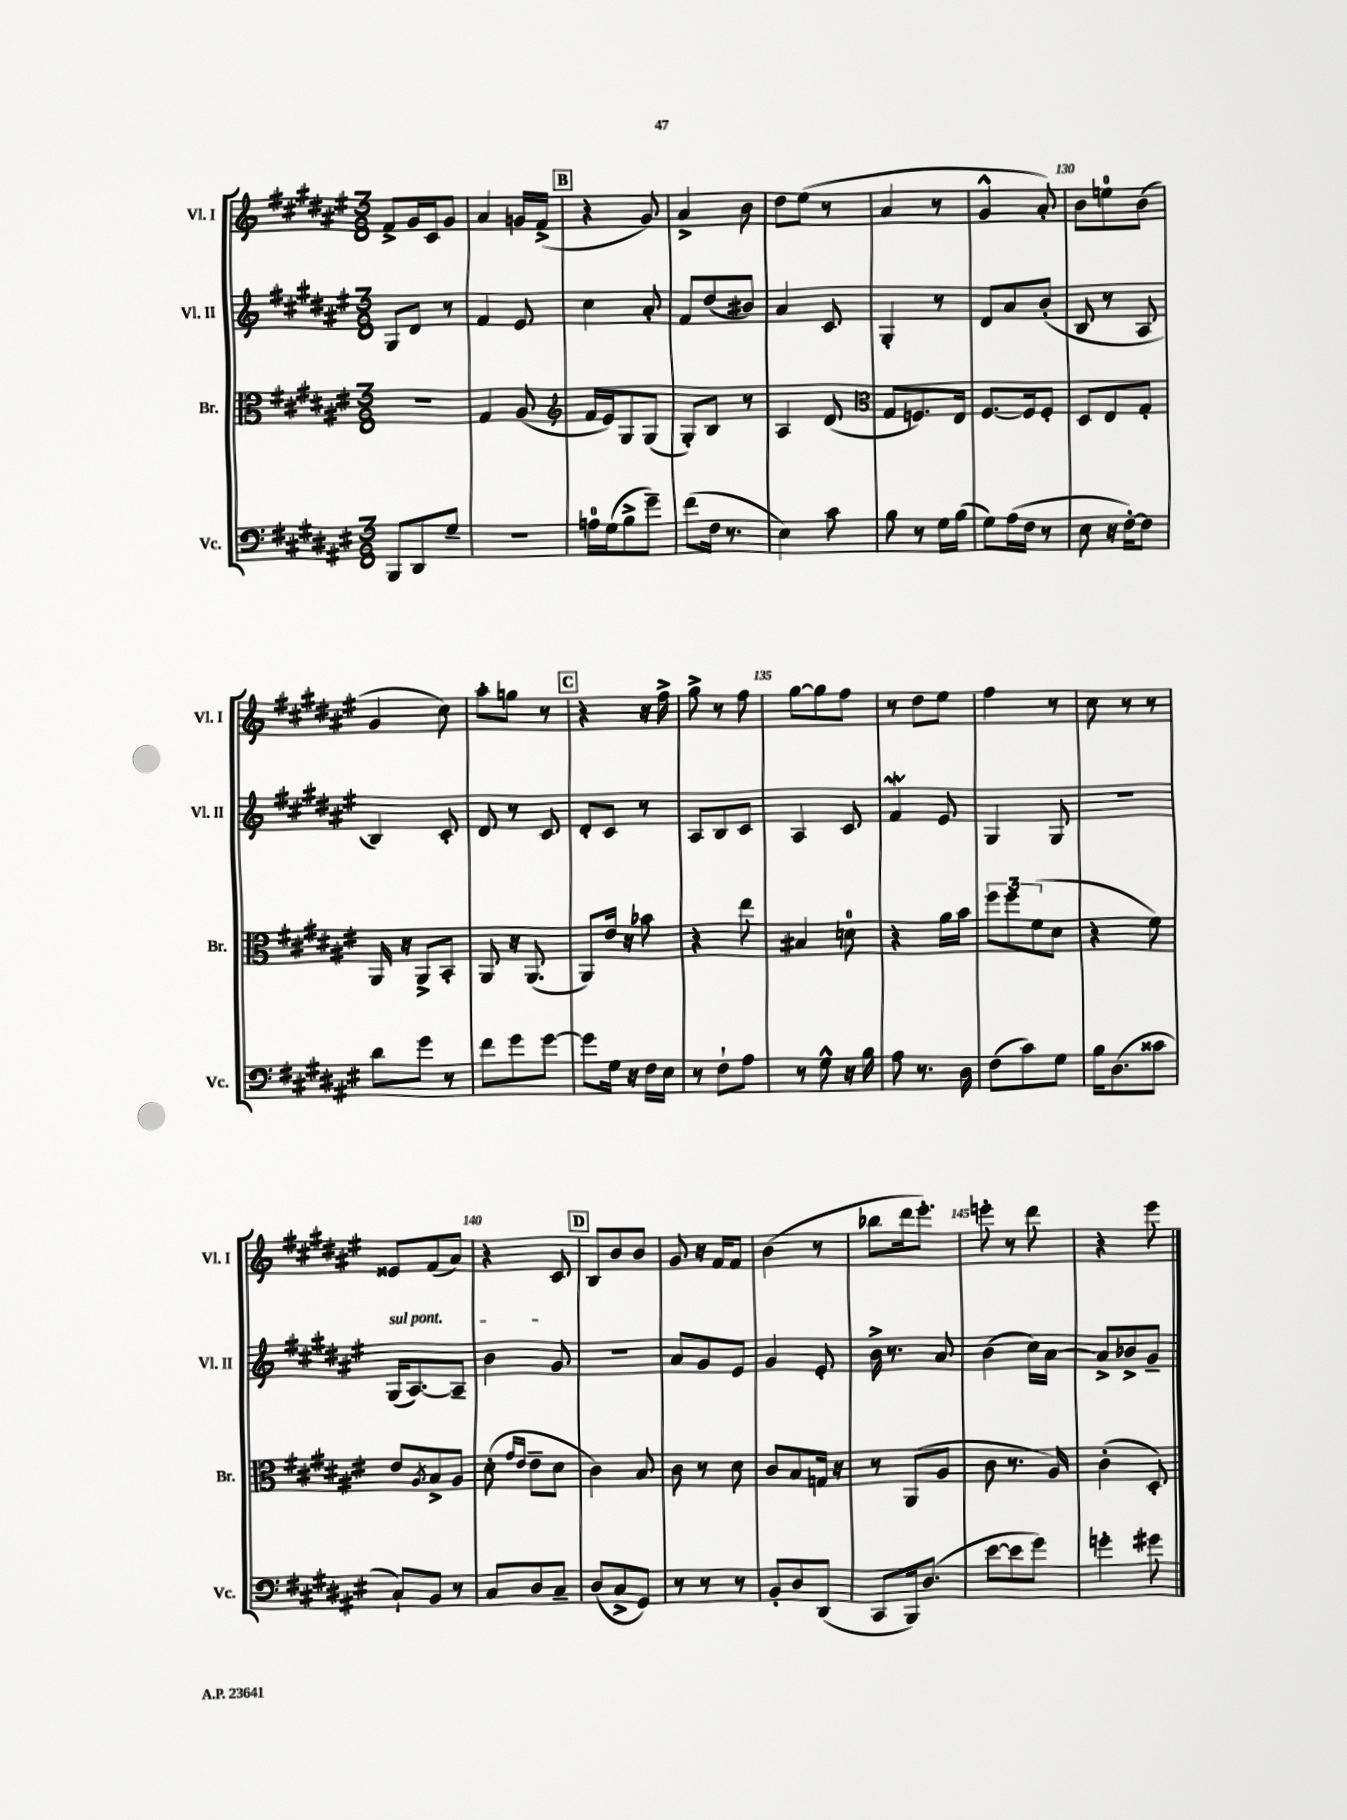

**kern	**kern	**kern	**kern
*staff4	*staff3	*staff2	*staff1
*clefF4	*clefC3	*clefG2	*clefG2
*k[f#c#g#d#a#e#]	*k[f#c#g#d#a#e#]	*k[f#c#g#d#a#e#]	*k[f#c#g#d#a#e#]
*M3/8	*M3/8	*M3/8	*M3/8
8BBB	4.r	8G#	8f#^
8DD#	.	8d#	16g#
.	.	.	16c#
8G#~	.	8r	8g#
=	=	=	=
4.r	4G#	4f#	4a#
.	(8A#	8e#	16g
.	.	.	(16f#^
=	=	=	=
*	*clefG2	*	*
16A	16f#	4cc#	4r
(16G#	16e#)	.	.
8B^	8G#	.	.
8g#~)	(8G#	8a#'	8g#)
=	=	=	=
(8f#	8G#')	8f#	4a#^
16F#	8B	(8dd#	.
8.r	.	.	.
.	8r	8b#)	8b
=	=	=	=
4E#)	4A#	4a#	8dd#
.	.	.	(8ee#
8c#	(8d#	8c#	8r
=	=	=	=
*	*clefC3	*	*
8B	8G#	4G#'	4a#
8r	8.F)	.	.
16G#	.	8r	8r
(16B	16E#	.	.
=	=	=	=
8G#)	[8.F#	8d#	4g#^^
(16A#	.	8a#	.
16F#	16F#]	.	.
8r	8F#'	(8b'	8a#')
=	=	=	=
8E#	8D#	8B	8b
16r	8E#	8r	8ee
[16F#')	.	.	.
8F#]	8G#'	8A#	(8b
=	=	=	=
8d#	16AA#	4B)	4g#
.	16r	.	.
8g#	8AA#^	.	.
8r	8BB'	8c#'	8cc#)
=	=	=	=
8f#	8AA#	8d#	8aa#'
8g#	16r	8r	8gg
.	(8.AA#	.	.
[8g#	.	8c#	8r
=	=	=	=
8g#]	8AA#)	8d#'	4r
16G#	16e#	8c#	.
16r	16r	.	.
16F#	8b-	8r	16r
16E#	.	.	16ff#^
=	=	=	=
8r	4r	8A#	8gg#^
8F#`	.	8B	8r
8A#	8ee#	8c#	8ff#
=	=	=	=
8r	4B#	4A#	[8gg#
8G#^^	.	.	8gg#]
16r	8d	8c#	8ff#
16B	.	.	.
=	=	=	=
8A#	4r	4f#	8r
8.r	.	.	8dd#
.	16a#	8e#	8ee#
16D#	16b	.	.
=	=	=	=
(8F#	12ff#	4G#	4ff#
.	12ff#	.	.
8c#)	.	.	.
.	(12f#	.	.
8G#	8d#	8G#	8r
=	=	=	=
16B	4r	4.r	8cc#
(8.D#	.	.	.
.	.	.	8r
8c##	8f#)	.	8r
=	=	=	=
8C#`)	8e#	(16G#	8e##
.	.	[8.A#)	.
.	8qA#	.	.
8BB	8B^	.	(8f#
8r	8A#	8A#~]	8a#)
=	=	=	=
8C#	(8d#'	4b	4r
.	16qqg#	.	.
.	16qqe#	.	.
8D#	8e#~	.	.
8C#~	8d#	8g#	8c#
=	=	=	=
(8D#	4c#)	4.r	8B
8C#^	.	.	8b
8GG#)	8B	.	8b
=	=	=	=
8r	8c#	8a#	8g#
8r	8r	8g#	16r
.	.	.	16f#
8r	8d#	8e#	8f#
=	=	=	=
8BB'	8c#	4g#	(4b
8D#	8B	.	.
(8DD#	16G	8e#'	8r
.	16r	.	.
=	=	=	=
8CC#	8r	16b^	8bb-
.	.	8.r	.
16BBB)	(8AA#	.	16ddd#
(8.D#	.	.	8.eee#')
.	8A#	8a#	.
=	=	=	=
[8e#	8c#	(4b	8eee'
8e#]	8.r	.	8r
8g#)	.	16cc#)	8ddd#
.	16A#)	[16a#	.
=	=	=	=
4g'	(4c#'	8a#^]	4r
.	.	8b-^	.
8g#	8D#')	8g#~	8eee#
==	==	==	==
*-	*-	*-	*-
